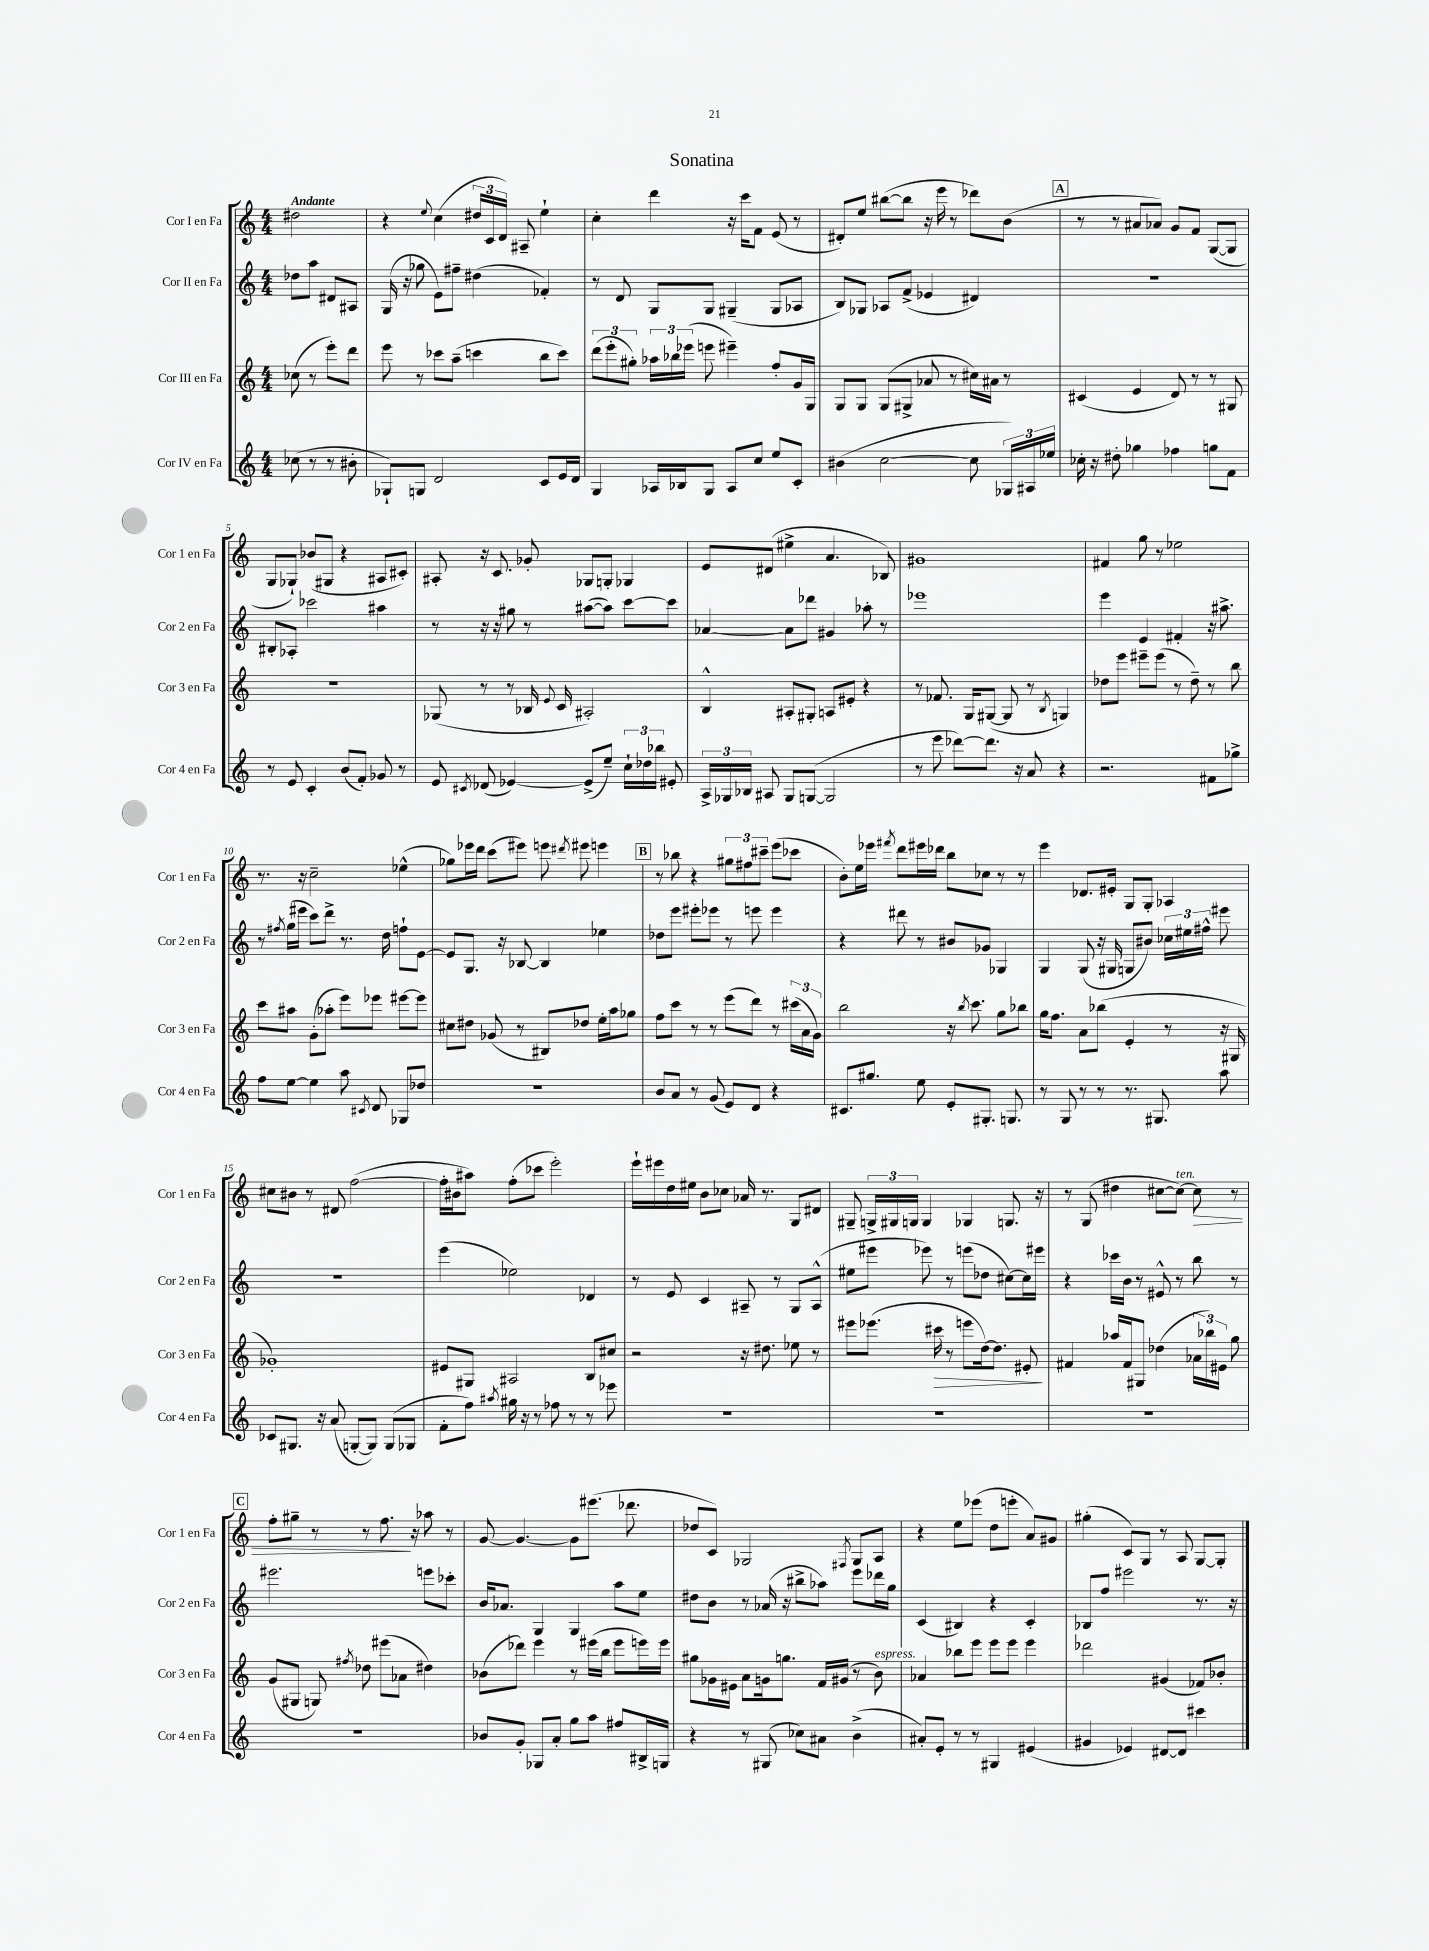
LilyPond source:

\header { title = "Sonatina" }
<<
\new StaffGroup <<
\new Staff = "s0" \with { instrumentName = "Cor I en Fa" shortInstrumentName = "Cor 1 en Fa" } {
    \clef treble \key c \major \numericTimeSignature \time 4/4 \partial 2 \tempo "Andante"
    \autoBeamOff dis''2 |
    r4 \appoggiatura { e''8 } c''4( \tuplet 3/2 { dis''16[ c'16 d'16]) } ais8-- e''4-! |
    c''4-. d'''4 r16 c'''16[ f'8] e'8( r8 |
    dis'8[-.) e''8] bis''8[~( bis''8] r16 e'''16 r8 des'''8[) b'8]( |
    \mark \markup { \box "A" } r8 r8 ais'8[ aes'8]) g'8[ f'8] g8[~( g8] |
    g8[ ges8]-!) bes'8[( gis8] r4 ais8[ cis'8]-.) |
    ais8-. r16 c'8. ges'8-. ges8[ g8]-. ges4 |
    e'8[ dis'8]( eis''4-> a'4. bes8) |
    gis'1 |
    fis'4 g''8 r8 ees''2 |
    r8. r16 c''2-- ees''4-^( |
    ges''8[) ees'''16 d'''16] c'''8[( eis'''8]) e'''8 \acciaccatura { dis'''8 } eis'''8 e'''4 |
    \mark \markup { \box "B" } r8 bes''8 r4 \tuplet 3/2 { gis''8[ fis''8 cis'''8]-- } e'''8[( ces'''8] |
    b'8[-.) e''16 ees'''16] \acciaccatura { fis'''8 } d'''8[ eis'''16 des'''16] b''8[ ces''8] r8 r8 |
    e'''4 des'8.[ eis'16]-. g8[ g8]-. aes4 |
    cis''8[ bis'8] r8 dis'8 f''2~( |
    f''16[-. bis'16 ais''8]) f''8[-.( ces'''8] e'''2-.) |
    e'''16[-! eis'''16 d''16 eis''16] b'8[ ces''8] aes'16 r8. g8[ dis'8] |
    gis8-- \tuplet 3/2 { g16[-> gis16 g16] } g4 ges4 g8. r16 |
    r8 g8( dis''4 cis''8[~ cis''8]~^\markup { \italic "ten." }) cis''8\> r8 |
    \mark \markup { \box "C" } f''8[-. gis''8]-- r8 r8 f''8.\! r16 aes''8 r8 |
    g'8~ g'4.~ g'8[ eis'''8.]( des'''8. |
    des''8[ c'8]) ges2 \acciaccatura { fis8 } ges8[ a8] |
    r4 e''8[ ees'''8]( d''8[ e'''8]-. a'8[) gis'8] |
    gis''4-.( c'8[) g8] r8 a8 g8[~ g8]-. \bar "|." |
}
\new Staff = "s1" \with { instrumentName = "Cor II en Fa" shortInstrumentName = "Cor 2 en Fa" } {
    \clef treble \key c \major \numericTimeSignature \time 4/4 \partial 2
    \autoBeamOff des''8[ a''8] dis'8[ ais8] |
    g16( r16 ges''8 e'8[) fis''8]-- dis''4( fes'4-.) |
    r8 d'8 g8[ g8] gis4--( gis8[ aes8] |
    b8[) ges8] aes8[ f'8]->( ees'4 dis'4) |
    \mark \markup { \box "A" } R1 |
    bis8[-. aes8]-. ces'''2 ais''4 |
    r8 r16 r16 gis''8 r8 ais''8[~( ais''8]) c'''8[~ c'''8] |
    aes'4~ aes'8[ des'''8] gis'4 aes''8-. r8 |
    ees'''1 |
    e'''4 e'4 fis'4-. r16 ais''8.-> |
    r8 \acciaccatura { fis''8 } g''16[( eis'''16] c'''8[) d'''8]-> r8. d''16 f''8[-! e'8]~ |
    e'8[ g8.] r16 bes8~ bes4 ees''4 |
    \mark \markup { \box "B" } des''8[ e'''8] eis'''8[-. ees'''8] r8 e'''8 e'''4 |
    r4 dis'''8 r8 bis'8[ ges'8] ges4 |
    g4 g8( r16 gis16 g8[ bis'8]) \tuplet 3/2 { ces''16[ eis''16 fis''16]-^ } eis'''8 |
    r1 |
    e'''4( ees''2) des'4 |
    r8 e'8 c'4 ais8-- r8 g8[ ais8]-^( |
    eis''8[ eis'''8] ees'''8) r8 e'''8[( des''8] cis''8[~) cis''16 eis'''16] |
    r4 ces'''16[ b'16] r8 eis'8-^ r8 b''8 r8 |
    \mark \markup { \box "C" } eis'''2. e'''8[ ces'''8]-. |
    b'16[ aes'8.] g4 g4 a''8[ e''8] |
    dis''8[ b'8] r8 aes'16( r16 bis''8[-> aes''8]) e'''8[ des'''16 g''16] |
    c'4( bis4) r4 c'4-. |
    bes8[ f''8] eis'''2 r8. r16 \bar "|." |
}
\new Staff = "s2" \with { instrumentName = "Cor III en Fa" shortInstrumentName = "Cor 3 en Fa" } {
    \clef treble \key c \major \numericTimeSignature \time 4/4 \partial 2
    \autoBeamOff ces''8( r8 e'''8[-.) d'''8] |
    e'''8 r8 ces'''8[ a''8]--( c'''4 b''8[ c'''8]) |
    \tuplet 3/2 { d'''8[( e'''8-. gis''8]-.) } \tuplet 3/2 { aes''16[ bes''16 ees'''16]( } e'''8 eis'''4--) f''8[-. g'16 g16] |
    g8[ g8] g8[( gis8]-> aes'8 r8 cis''16[) ais'16] r8 |
    \mark \markup { \box "A" } cis'4( e'4 d'8) r8 r8 gis8 |
    R1 |
    ges8( r8 r8 bes16 \appoggiatura { e'8 } c'16 ais2-.) |
    b4-^ ais8[-. gis8]-. a8[ eis'8]-. r4 |
    r8 fes'8. g16[ gis8]~( gis8 r8 \acciaccatura { b8 } g4) |
    des''8[ e'''8] eis'''8[-- eis'''8]( r8 des''8--) r8 b''8 |
    c'''8[ ais''8] g'8[-.( aes''8]-. e'''8[) ees'''8] eis'''8[~ eis'''8] |
    cis''8[ dis''8] ges'8( r8 bis8[) des''8] e''16[-. a''16 ges''8] |
    \mark \markup { \box "B" } f''8[ c'''8] r8 r8 e'''8[( d'''8]) r8 \tuplet 3/2 { cis'''16[( a'16 g'16]) } |
    b''2 r16 \acciaccatura { b''8 } c'''8. g''8[ bes''8] |
    g''16[ f''8.] a'8[ bes''8]( e'4-. r8 r16 gis16 |
    ges'1-.) |
    eis'8[ gis8] ais2 b8[ cis''8] |
    r2 r16 dis''8. ees''8 r8 |
    eis'''8[ ees'''8.]( cis'''16\> r8 e'''8[ d''16~) d''8.] eis'8-.\! |
    fis'4 aes''16[ fis'16 gis8] des''4( \tuplet 3/2 { aes'16[ bes''16) eis'16] } g''8 |
    \mark \markup { \box "C" } g'8[( gis8] g8) \acciaccatura { fis''8 } des''8 eis'''8[( aes'8] dis''4) |
    bes'8[( des'''8]) e'''4 r8 eis'''16[( b''16] eis'''8[ e'''16) e'''16] |
    gis''8[ ges'16 eis'16] a'8[ g'16 g''8.] f'16[ gis'16]( r8 b'8^\markup { \italic "espress." }) |
    aes'4 bes''8[ e'''8] e'''8[ e'''8] e'''4 |
    des'''2 gis'4( fes'8[) bes'8]-. \bar "|." |
}
\new Staff = "s3" \with { instrumentName = "Cor IV en Fa" shortInstrumentName = "Cor 4 en Fa" } {
    \clef treble \key c \major \numericTimeSignature \time 4/4 \partial 2
    \autoBeamOff ces''8( r8 r8 bis'8-. |
    ges8[-!) g8] d'2 c'8[ e'16 d'16] |
    g4 aes16[ bes16 g8] aes8[ c''8] e''8[ c'8]-. |
    bis'4( c''2~ c''8 \tuplet 3/2 { ges16[) ais16 ees''16] } |
    \mark \markup { \box "A" } ces''16-. r16 dis''8-. ges''4 fes''4 g''8[ f'8] |
    r8 e'8 c'4-. b'8[( f'8]-.) ges'8 r8 |
    e'8 \acciaccatura { cis'8 } des'8( ees'4~) ees'8[->( e''8]--) \tuplet 3/2 { c''16[-! des''16 bes''16] } eis'8-. |
    \tuplet 3/2 { a16[-> ges16 bes16] } ais8 ges8[ g8]~( g2 |
    r8 e'''8 des'''8[~) des'''8.] r16 a'8 r4 |
    r2. fis'8[ ges''8]-> |
    f''8[ e''8]~ e''4 a''8 \acciaccatura { cis'8 } d'8 ges8[ des''8] |
    R1 |
    \mark \markup { \box "B" } b'8[ a'8] r8 g'8( e'8[) d'8] r4 |
    cis'8.[ gis''8.] e''8 e'8[-. gis8.]-. g8. |
    r8 g8 r8 r8 r8. gis8. a''8 |
    ces'8[ gis8.] r16 a'8( g8[~-. g8]) g8[( ges8] |
    f'8[-. f''8]) \acciaccatura { ais''8 } gis''16 r16 r8 fes''8 r8 r8 ees'''8 |
    R1 |
    R1 |
    R1 |
    \mark \markup { \box "C" } R1 |
    bes'8[ g'8]-. ges8[ a'8]-. g''8[ a''8] fis''8[ bis16-> g16] |
    r4 r8 gis8( ces''8[) ais'8] b'4->( |
    ais'8[-.) e'8]-. r8 r8 gis4 eis'4( |
    gis'4 ees'4) dis'8[~ dis'8] cis'''4 \bar "|." |
}
>>
>>
